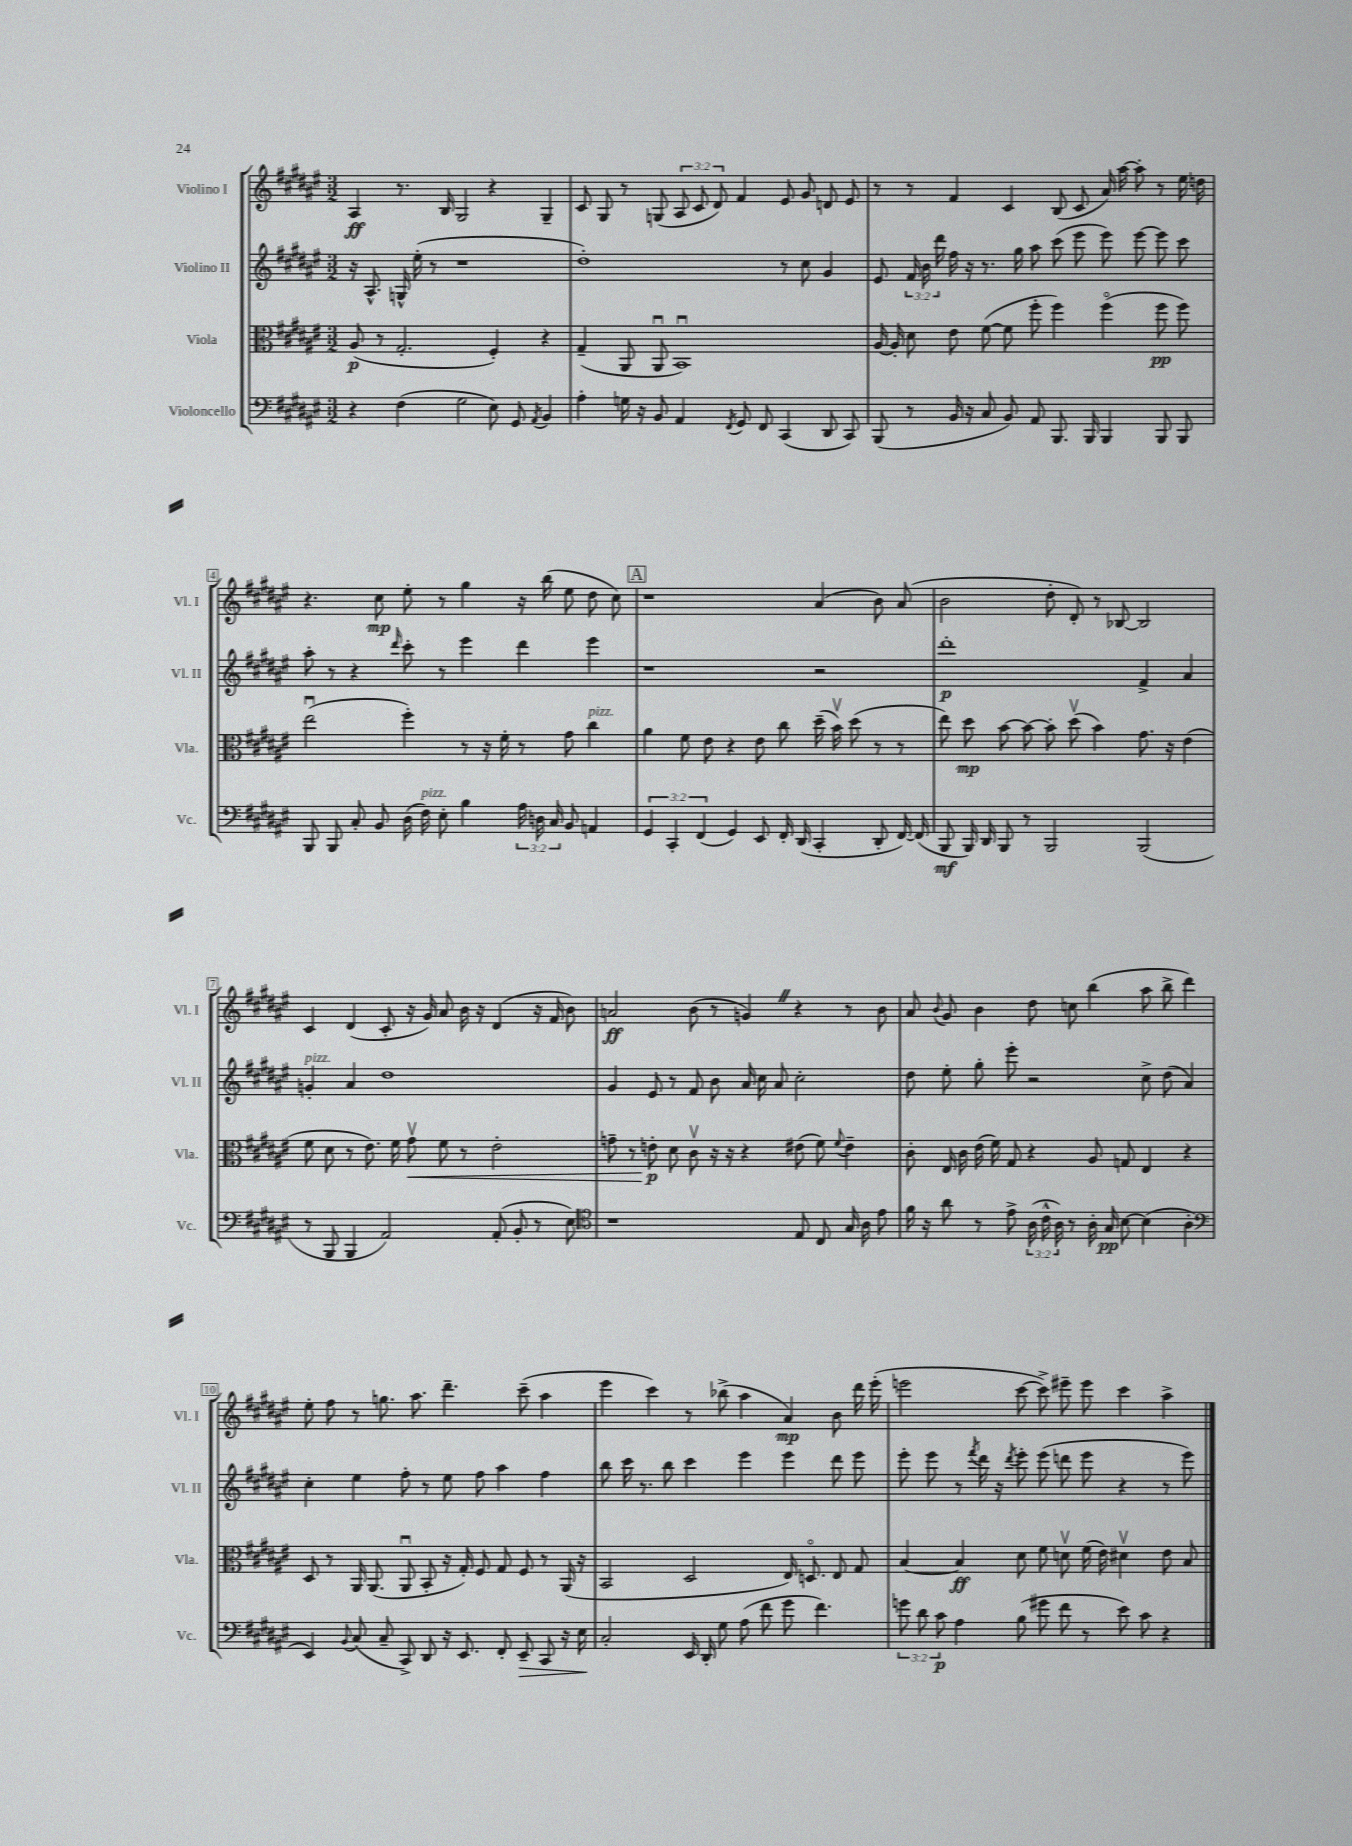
<<
\new StaffGroup <<
\new Staff = "s0" \with { instrumentName = "Violino I" shortInstrumentName = "Vl. I" } {
    \clef treble \key fis \major \numericTimeSignature \time 3/2 \override Staff.TupletNumber.text = #tuplet-number::calc-fraction-text
    \autoBeamOff ais4\ff r8. b16 gis2 r4 gis4-- |
    cis'8 gis8 r8 g8( \tuplet 3/2 { ais8 cis'8 dis'8) } fis'4 eis'8 gis'8 d'8 eis'8 |
    r8 r8 fis'4 cis'4 b8( cis'8 ais'16) ais''16~ ais''8-. r8 eis''16 d''16 |
    r4. cis''8\mp eis''8-. r8 gis''4 r16 b''16( eis''8 dis''8 cis''8) |
    \mark \markup { \box "A" } r1 ais'4( b'8) ais'8( |
    b'2 dis''8-. dis'8-.) r8 bes8~ bes2 |
    cis'4 dis'4( cis'8-. r16 gis'16) ais'8 b'16 r16 dis'4( r16 fis'16 b'8) |
    a'2\ff b'8( r8 g'4) \once \override BreathingSign.text = \markup { \musicglyph "scripts.caesura.straight" } \breathe r4 r8 b'8 |
    ais'8 \appoggiatura { b'8 } gis'8 b'4 dis''8 c''8 b''4( ais''8 b''8-> dis'''4) |
    eis''8-. fis''8 r8 g''8. ais''8. dis'''4.-- cis'''8--( ais''4 |
    eis'''4 cis'''4) r8 bes''8->( ais''4 ais'4\mp) b'8 dis'''16 eis'''16-.( |
    e'''2 cis'''8~ cis'''8->) eis'''8-- eis'''8 cis'''4 ais''4-> \bar "|." |
}
\new Staff = "s1" \with { instrumentName = "Violino II" shortInstrumentName = "Vl. II" } {
    \clef treble \key fis \major \numericTimeSignature \time 3/2 \override Staff.TupletNumber.text = #tuplet-number::calc-fraction-text
    \autoBeamOff r16 ais8.-^ g16-^ eis''16-.( r8 r1 |
    dis''1-.) r8 cis''8 gis'4 |
    eis'8 \tuplet 3/2 { fis'16 b'16 dis'''16 } fis''16 r16 r8. gis''16 ais''8 cis'''8( eis'''8 eis'''8) eis'''8~ eis'''8 cis'''8 |
    ais''8-. r8 r4 \grace { dis'''16 } cis'''8-. r8 eis'''4 dis'''4 eis'''4 |
    \mark \markup { \box "A" } r1 r2 |
    dis'''1-.\p fis'4-> ais'4 |
    g'4-.^\markup { \italic "pizz." } ais'4 dis''1 |
    gis'4 eis'8 r8 fis'8 b'8 ais'16 cis''16 ais'8 cis''2-. |
    dis''8 eis''8-. gis''8-. eis'''8-. r2 cis''8-> dis''8( ais'4) |
    cis''4-. eis''4 fis''8-. r8 eis''8 fis''8 ais''4 fis''4 |
    b''8 cis'''16 r8. b''8 cis'''4 eis'''4 eis'''4 dis'''8 eis'''8 |
    eis'''8-. eis'''8 r8 \acciaccatura { fis'''8 } dis'''16 r16 \acciaccatura { dis'''8 } eis'''8-. eis'''8( d'''8 eis'''8 r4 r8 eis'''8) \bar "|." |
}
\new Staff = "s2" \with { instrumentName = "Viola" shortInstrumentName = "Vla." } {
    \clef alto \key fis \major \numericTimeSignature \time 3/2
    \autoBeamOff ais8\p( r8 gis2.-. fis4-.) r4 |
    gis4--( ais,8 ais,8\downbow b,1\downbow) |
    ais16~ ais16-. dis'8 eis'8 fis'8~( fis'8 fis''8-. fis''4) fis''4\flageolet( fis''8\pp fis''8) |
    eis''2\downbow( fis''4-.) r8 r16 fis'16-. r8 gis'8 cis''4^\markup { \italic "pizz." } |
    \mark \markup { \box "A" } ais'4 fis'8 eis'8 r4 eis'8 cis''8 dis''16--( b'16\upbow) dis''8( r8 r8 |
    eis''8) dis''8\mp b'8~ b'8~ b'8-. dis''8\upbow( b'4) gis'8. r16 eis'4( |
    fis'8 dis'8 r8 eis'8.) fis'16 gis'8\upbow\< fis'8 r8 eis'2-. |
    g'8-- r8 e'8-.\p\! dis'8 cis'8\upbow r16 r16 r4 eis'8( fis'8) \appoggiatura { fis'8 } eis'4-- |
    cis'8-. eis16 cis'16 eis'16( fis'16) gis8 r4 ais8 g8 eis4 r4 |
    dis8 r8 ais,16 ais,8.( ais,8\downbow b,8-. r16 gis16-.) fis8 gis8 fis8 r8 ais,16( r16 |
    b,2 dis2 eis16) d8.\flageolet eis8 gis8 |
    b4~ b4\ff dis'8 fis'8 d'8\upbow fis'16( eis'16) dis'4\upbow eis'8 b8 \bar "|." |
}
\new Staff = "s3" \with { instrumentName = "Violoncello" shortInstrumentName = "Vc." } {
    \clef bass \key fis \major \numericTimeSignature \time 3/2 \override Staff.TupletNumber.text = #tuplet-number::calc-fraction-text
    \autoBeamOff r4 fis4( gis2 eis8) gis,8 \acciaccatura { ais,8 } b,4 |
    ais4-. g16 r16 b,8 ais,4 \acciaccatura { fis,8 } gis,8 fis,8 cis,4( dis,8 cis,8) |
    b,,8( r8 b,16 r16 cis8 b,8) ais,8 b,,8. b,,16 b,,4 b,,8 b,,8 |
    b,,8 b,,8 cis8-. b,8 dis16( fis16^\markup { \italic "pizz." }) eis8-. b4 \tuplet 3/2 { ais16 d16 cis16 } b,8 a,4 |
    \mark \markup { \box "A" } \tuplet 3/2 { gis,4 cis,4-. fis,4( } gis,4) eis,8 fis,16-. dis,16( cis,4-. dis,8-. fis,16~) fis,16( |
    b,,8\mf b,,16) dis,16 b,,8 r8 b,,2 b,,2( |
    r8 b,,8 b,,4 ais,2) ais,8-.( b,8-. r8 eis8) |
    \clef tenor r1 eis8 cis8 gis16 ais16 eis'8 |
    fis'16 r16 ais'8 r8 eis'8-> \tuplet 3/2 { ais16( cis'16-^ ais16) } r8 ais16-. gis16\pp b8~ b4( ais4-. |
    \clef bass eis,4) \appoggiatura { b,8 } cis8( cis8-- cis,8->) dis,8 r16 eis,8. fis,8-. eis,8--\> cis,8 r16 eis16\! |
    cis2-. eis,16 dis,16-. gis8 ais8( fis'8 gis'8 fis'4.) |
    \tuplet 3/2 { g'8 dis'8 cis'8\p } ais4 b8( gis'8 fis'8 r8 eis'8) cis'8 r4 \bar "|." |
}
>>
>>
\layout { \context { \Score \override BarNumber.stencil = #(make-stencil-boxer 0.1 0.3 ly:text-interface::print) } }
